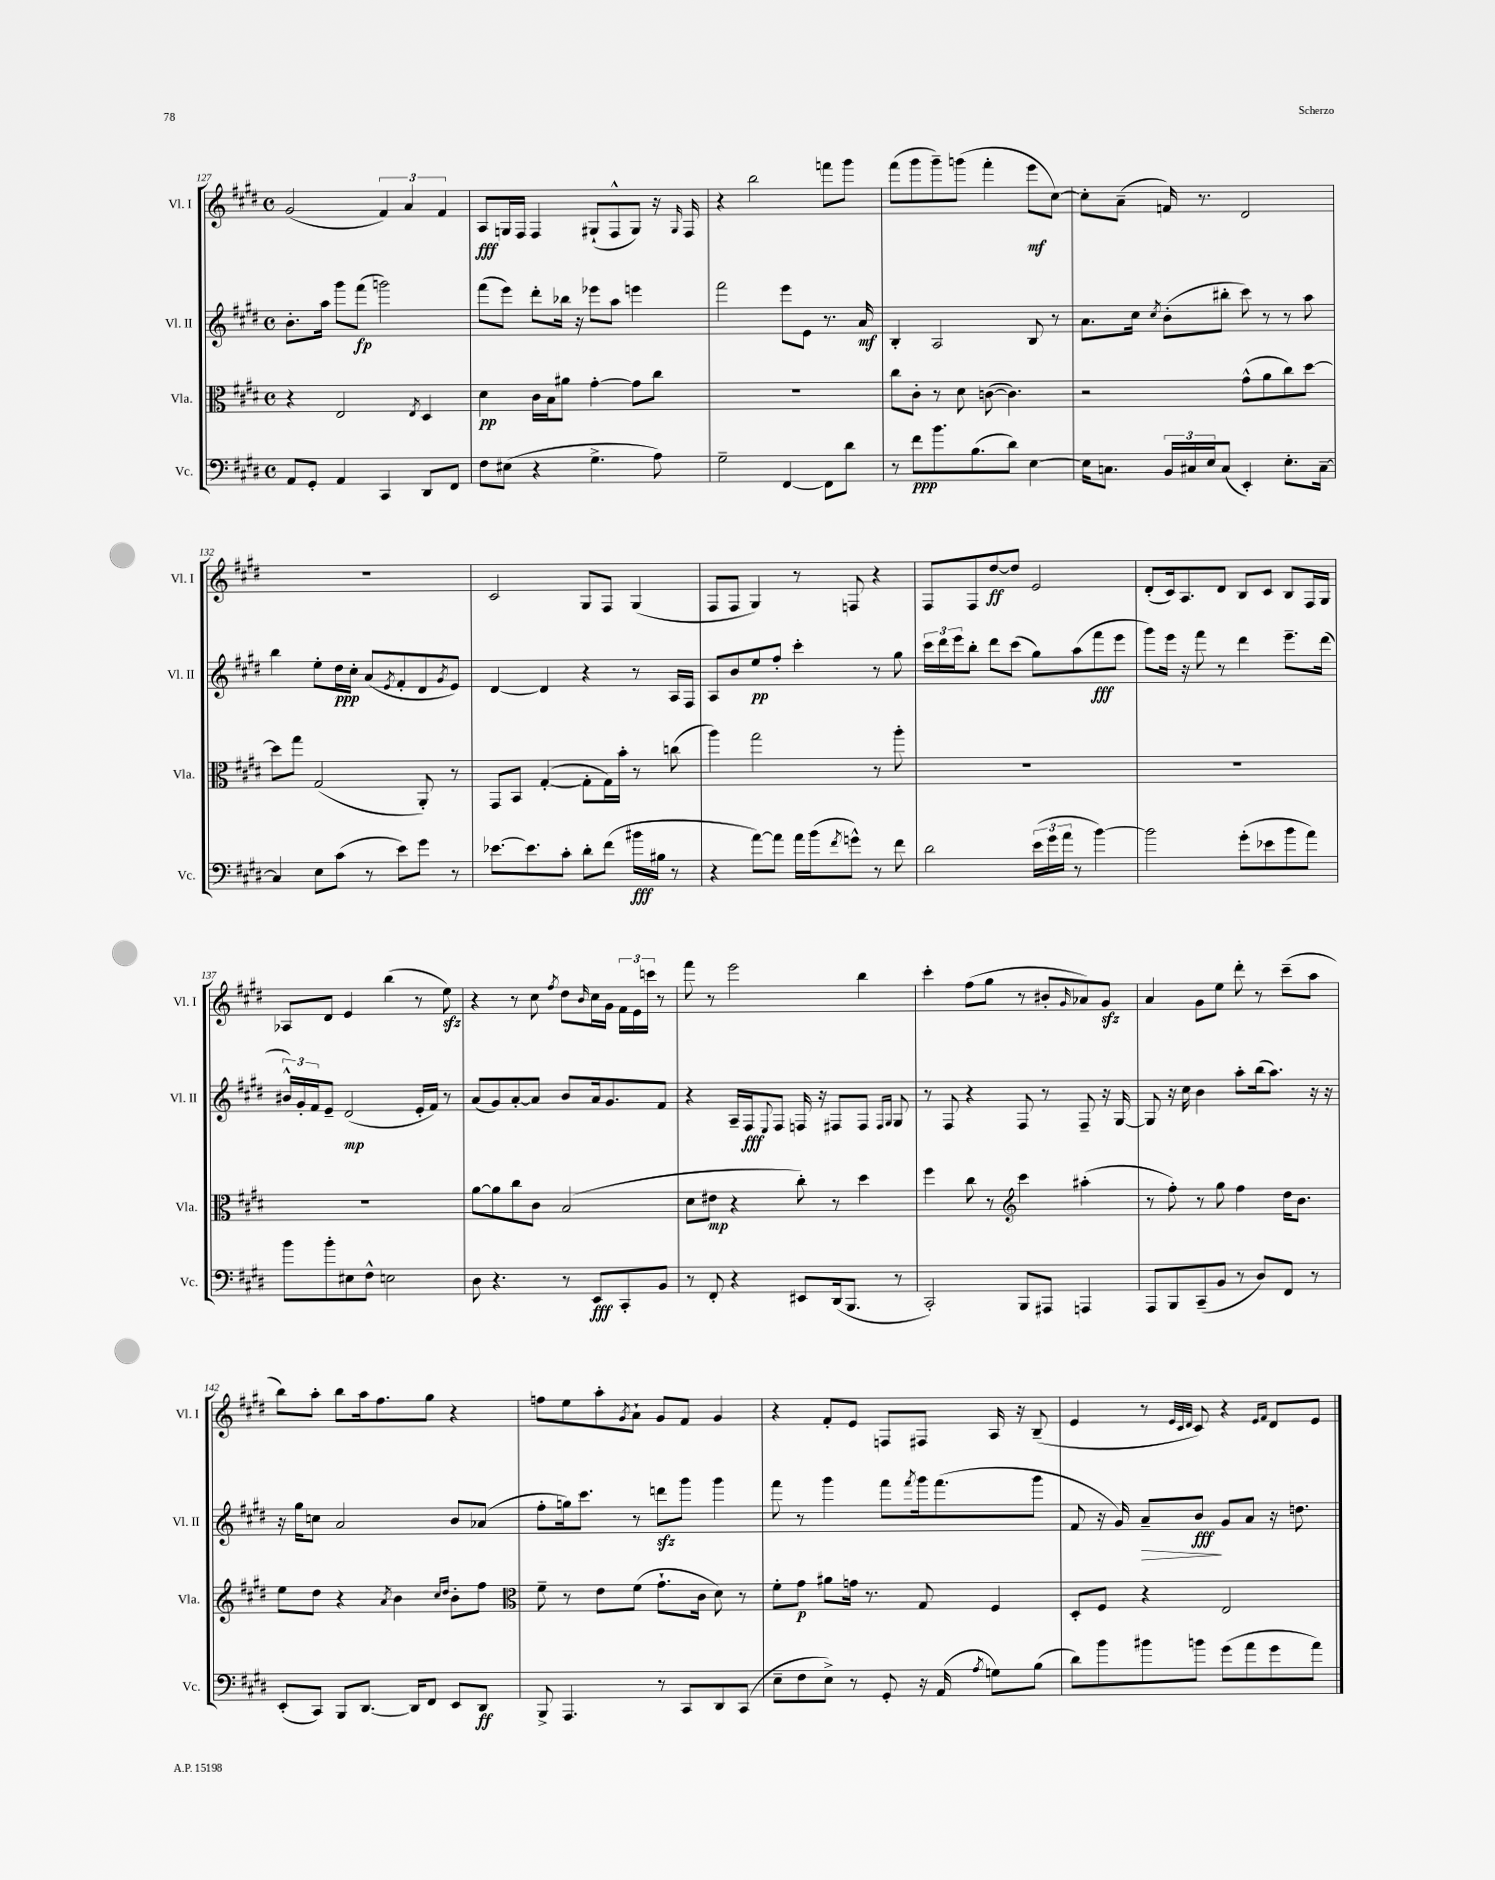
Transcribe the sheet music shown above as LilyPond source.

<<
\new StaffGroup <<
\new Staff = "s0" \with { instrumentName = "Vl. I" shortInstrumentName = "Vl. I" } {
    \clef treble \key e \major \defaultTimeSignature \time 4/4
    gis'2( \tuplet 3/2 { fis'4) a'4 fis'4 } |
    a8\fff g16 fis16 fis4 gis8-!( fis8-^ gis8) r16 \grace { gis16 } fis16 |
    r4 b''2 f'''8 gis'''8 |
    fis'''8( gis'''8 gis'''8--) g'''8( fis'''4-. e'''8\mf cis''8~) |
    cis''8-. a'8--( f'16) r8. dis'2 |
    R1 |
    cis'2 gis8 fis8 gis4( |
    fis8 fis8 gis4) r8 f8 r4 |
    fis8 fis8 dis''8~\ff dis''8 e'2 |
    dis'8-.( cis'16) a8. dis'8 b8 cis'8 b8 fis16 gis16 |
    aes8 dis'8 e'4 b''4( r8 e''8\sfz) |
    r4 r8 cis''8 \acciaccatura { fis''8 } dis''8 \grace { b'16 } cis''16 gis'16 \tuplet 3/2 { fis'16 e'16 c'''16 } r8 |
    fis'''8 r8 e'''2 b''4 |
    cis'''4-. fis''8( gis''8 r8 bis'8-. \grace { gis'16 } aes'8) gis'8\sfz |
    a'4 gis'8 e''8 dis'''8-. r8 cis'''8--( a''8 |
    b''8) a''8-. b''8 a''16 fis''8. gis''8 r4 |
    f''8 e''8 a''8-. \acciaccatura { gis'8 } a'8-! gis'8 fis'8 gis'4 |
    r4 fis'8-. e'8 f8 fis8 a16 r16 b8--( |
    e'4 r8 \grace { e'32 cis'32 dis'32 } cis'8) r4 \grace { e'16 fis'16 } dis'8 e'8 \bar "|." |
}
\new Staff = "s1" \with { instrumentName = "Vl. II" shortInstrumentName = "Vl. II" } {
    \clef treble \key e \major \defaultTimeSignature \time 4/4
    b'8.-. a''16 gis'''8 fis'''8\fp( g'''2) |
    fis'''8( e'''8) dis'''8-. bes''16 r16 ees'''8 a''8 e'''4 |
    fis'''2 e'''8 e'8 r8. a'16\mf |
    b4-. a2 b8 r8 |
    a'8. cis''16 \acciaccatura { cis''8 } b'8-.( bis''8-. cis'''8) r8 r8 a''8 |
    b''4 e''8-. dis''16\ppp cis''16-. a'8( \acciaccatura { e'8 } fis'8-. dis'8 \acciaccatura { gis'8 } e'8) |
    dis'4~ dis'4 r4 r8 a16 fis16 |
    a8 b'8 e''8\pp fis''8-. cis'''4-. r8 gis''8 |
    \tuplet 3/2 { cis'''16 dis'''16 e'''16 } b''8-. dis'''8 cis'''8( gis''8) a''8( fis'''8\fff e'''8 |
    gis'''8) e'''16 r16 fis'''8 r8 dis'''4 e'''8.-- dis'''16( |
    \tuplet 3/2 { bis'16-^) gis'16-. fis'16 } e'8-- dis'2\mp( e'16-. fis'16) r8 |
    a'8( gis'8) a'8~-. a'8 b'8 a'16 gis'8. fis'8 |
    r4 a16-- fis16\fff \appoggiatura { e8 } fis8 f16 r16 fis8 fis8 \grace { fis16 gis16 } gis8 |
    r8 fis8 r4 fis8 r8 fis8-- r16 gis16~ |
    gis8 r16 cis''16 b'4 a''8-. b''16( a''8.) r16 r16 |
    r16 gis''16 c''8 a'2 b'8 aes'8( |
    fis''8-. g''16) cis'''8. r8 d'''8\sfz gis'''8 gis'''4 |
    fis'''8 r8 gis'''4 fis'''8 \acciaccatura { fis'''8 } gis'''16 fis'''8.( gis'''8 |
    fis'8 r16 gis'16) a'8--\> b'8\fff\! gis'8 a'8 r16 d''8. \bar "|." |
}
\new Staff = "s2" \with { instrumentName = "Vla." shortInstrumentName = "Vla." } {
    \clef alto \key e \major \defaultTimeSignature \time 4/4
    r4 e2 \acciaccatura { e8 } dis4 |
    dis'4\pp cis'16 b16 ais'8 gis'4~-. gis'8 cis''8 |
    R1 |
    cis''8 cis'8-. r8 dis'8 c'8~( c'4.) |
    r2 gis'8-^( a'8 cis''8) dis''8~ |
    dis''8 gis''8 gis2( a,8-.) r8 |
    gis,8 b,8 gis4~-.( gis8-. gis16) b'16-. r8 c''8( |
    a''4) gis''2 r8 a''8-. |
    R1 |
    R1 |
    R1 |
    a'8~ a'8 cis''8 cis'8 b2( |
    dis'8 eis'8\mp r4 cis''8-.) r8 dis''4 |
    fis''4 cis''8 r8 \clef treble cis'''4 ais''4-.( |
    r8 fis''8-.) r8 gis''8 fis''4 dis''16 b'8. |
    e''8 dis''8 r4 \acciaccatura { a'8 } b'4 \grace { cis''16 dis''16 } b'8-. fis''8 |
    \clef alto fis'8-- r8 e'8 fis'8( gis'8.-! cis'16 dis'8) r8 |
    fis'8-. gis'8\p ais'8 g'16 r8. gis8 fis4 |
    dis8-. fis8 r4 e2 \bar "|." |
}
\new Staff = "s3" \with { instrumentName = "Vc." shortInstrumentName = "Vc." } {
    \clef bass \key e \major \defaultTimeSignature \time 4/4
    a,8 gis,8-. a,4 cis,4 dis,8 fis,8 |
    fis8 eis8( r4 gis4.-> a8) |
    gis2-- fis,4~ fis,8 dis'8 |
    r8 fis'8\ppp b'8. b8.( dis'8) e4~ |
    e16 c8. \tuplet 3/2 { b,16 cis16 e16 } cis8( e,4-.) e8.-. cis16~-- |
    cis4 e8 cis'8( r8 e'8) gis'8 r8 |
    ees'8.~ ees'8. cis'8-. dis'8-. fis'8( bis'16\fff bis16 r8 |
    r4 a'8~) a'8 a'16 b'16( \acciaccatura { fis'8 } g'8-^) r8 fis'8 |
    dis'2 \tuplet 3/2 { e'16( gis'16 a'16 } r8 b'4~) |
    b'2 gis'8-.( ees'8 b'8 a'8) |
    b'8 b'8-. eis8 fis8-^ e2 |
    dis8 r4. r8 e,8\fff cis,8-. b,8 |
    r8 fis,8-. r4 eis,8 dis,16( b,,8. r8 |
    cis,2-.) b,,8 ais,,8 a,,4 |
    a,,8 b,,8 cis,8--( b,8 r8 dis8) fis,8 r8 |
    e,8-.( cis,8) b,,8 dis,8.~ dis,16 fis,8 e,8 dis,8\ff |
    b,,8-> a,,4. r8 cis,8 dis,8 cis,8( |
    e8-- fis8 e8->) r8 gis,8-. r16 a,16( \acciaccatura { a8 } g8) b8( |
    dis'8) b'8 bis'8 b'8 gis'8( a'8 gis'8 a'8) \bar "|." |
}
>>
>>
\layout { \context { \Score currentBarNumber = #127 } }
